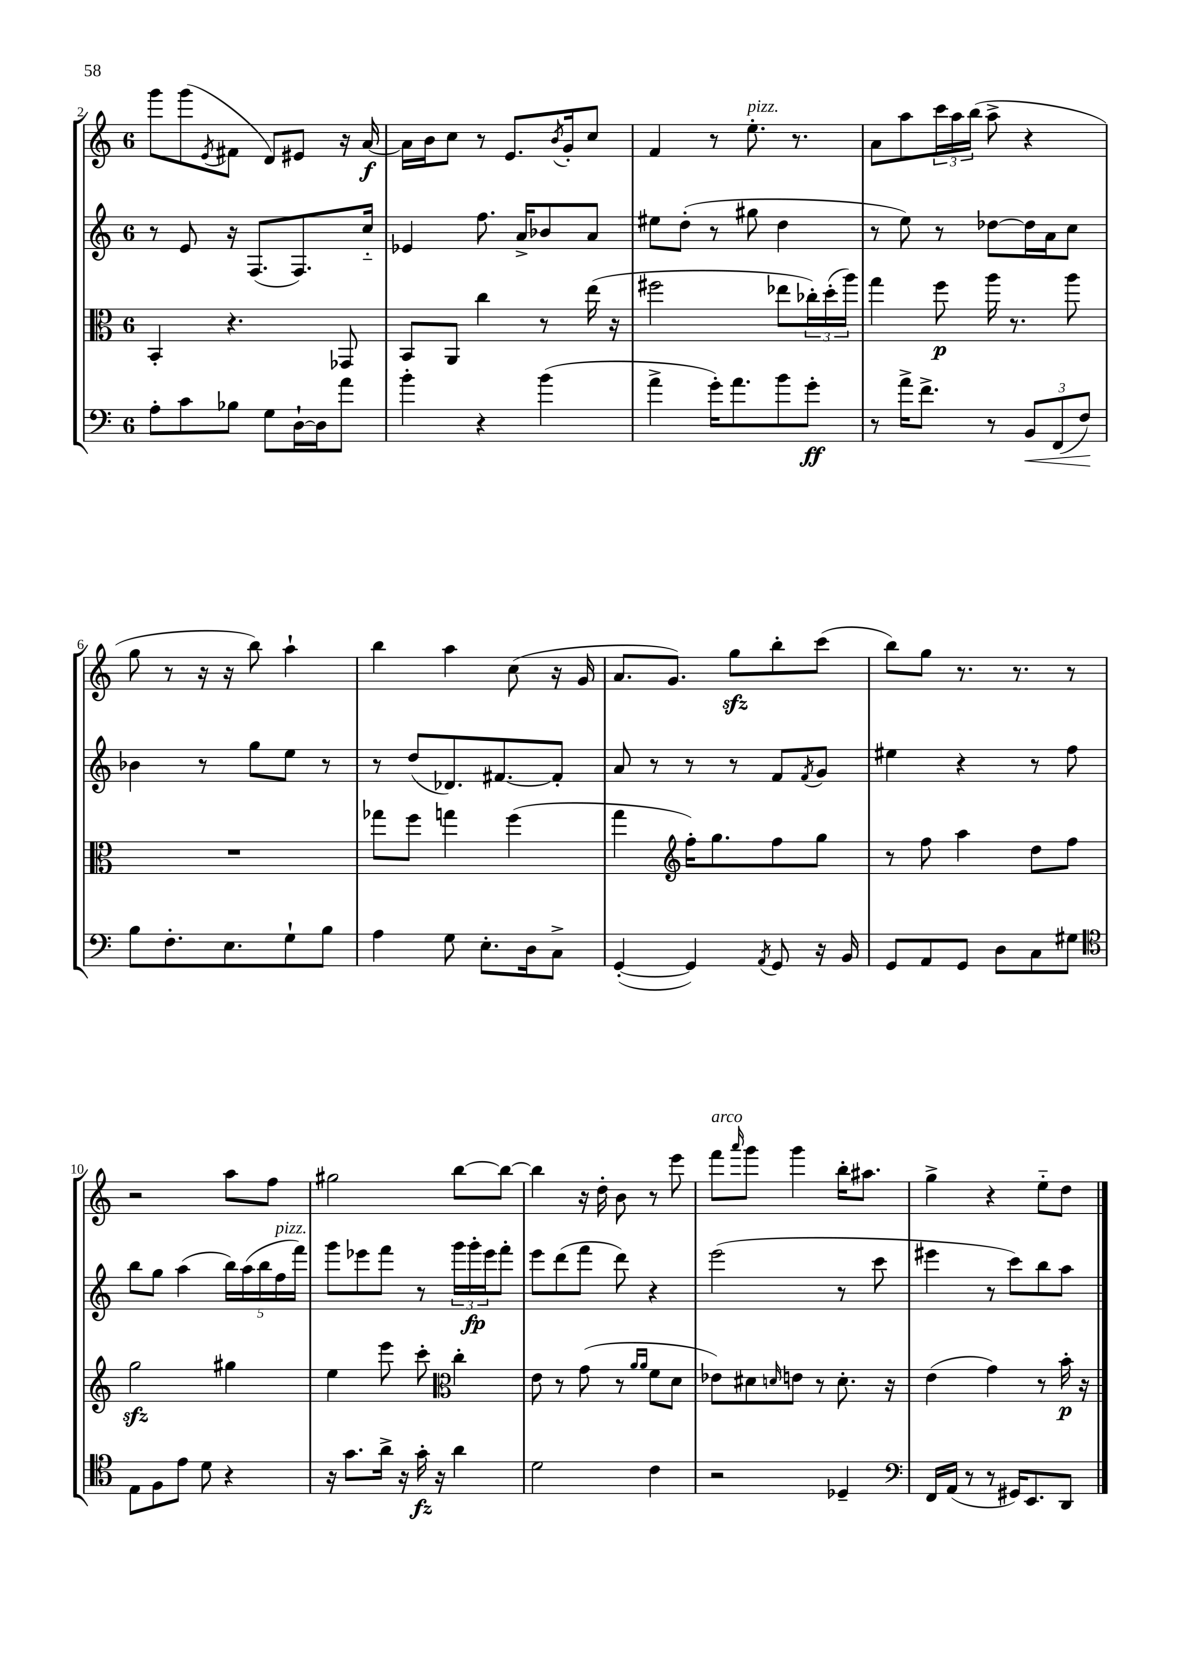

**kern	**dynam	**kern	**dynam	**kern	**dynam	**kern	**dynam
*part4	*part4	*part3	*part3	*part2	*part2	*part1	*part1
*staff4	*staff4	*staff3	*staff3	*staff2	*staff2	*staff1	*staff1
*clefF4	*	*clefC3	*	*clefG2	*	*clefG2	*
*k[]	*	*k[]	*	*k[]	*	*k[]	*
*M6/8	*	*M6/8	*	*M6/8	*	*M6/8	*
=2	=2	=2	=2	=2	=2	=2	=2
8A'\L	.	4BB'/	.	8r	.	8ggg\L	.
8c\	.	.	.	8e/	.	(8ggg\	.
.	.	.	.	.	.	8qe/	.
8B-X\J	.	4.r	.	16r	.	8f#X\J	.
.	.	.	.	(8.F/L	.	.	.
8G\L	.	.	.	.	.	8d/L)	.
[16D`\L	.	.	.	8.F/)	.	8e#X/J	.
16D\J]	.	.	.	.	.	.	.
8a\J	.	8GG-X/	.	.	.	16r	.
.	.	.	.	16cc/Jk	.	[16a/	f
=3	=3	=3	=3	=3	=3	=3	=3
4b'\	.	8BB/L	.	4e-X/	.	16a\LL]	.
.	.	.	.	.	.	16b\J	.
.	.	8AA/J	.	.	.	8cc\J	.
4r	.	4cc\	.	8.ff\	.	8r	.
.	.	.	.	.	.	8.e/L	.
.	.	.	.	16a^/KL	.	.	.
(4b\	.	8r	.	8b-X/	.	.	.
.	.	.	.	.	.	8qb/	.
.	.	.	.	.	.	16g'/k	.
.	.	(16ee\	.	8a/J	.	8cc/J	.
.	.	16r	.	.	.	.	.
=4	=4	=4	=4	=4	=4	=4	=4
4a^\	.	2ff#X\	.	8ee#X\L	.	4f/	.
.	.	.	.	(8dd'\J	.	.	.
16g'\KL)	.	.	.	8r	.	8r	.
8.a\	.	.	.	.	.	.	.
!	!	!	!	!	!	!LO:TX:a:i:t=pizz.	!
.	.	.	.	8gg#X\	.	8.ee'\	.
8b\	.	8ee-X\L	.	4dd\	.	.	.
.	.	.	.	.	.	8.r	.
8g'\J	ff	24cc-X'\L)	.	.	.	.	.
.	.	(24dd'\	.	.	.	.	.
.	.	24aa\JJ)	.	.	.	.	.
=5	=5	=5	=5	=5	=5	=5	=5
8r	.	4gg\	.	8r	.	8a\L	.
16a^\KL	.	.	.	8ee\)	.	8aa\	.
8.f^\J	.	.	.	.	.	.	.
.	.	8ff\	p	8r	.	24ccc\L	.
.	.	.	.	.	.	24aa\	.
.	.	.	.	.	.	(24bb\JJ	.
8r	.	16aa\	.	[8dd-X\L	.	8aa^\	.
.	.	8.r	.	.	.	.	.
!	!LO:HP:b	!	!	!	!	!	!
12BB/L	<	.	.	16dd-\L]	.	4r	.
.	.	.	.	16a\J	.	.	.
(12FF/	.	.	.	.	.	.	.
.	.	8aa\	.	8cc\J	.	.	.
12F/J)	.	.	.	.	.	.	.
.	[	.	.	.	.	.	.
!!LO:LB:g=z
=6	=6	=6	=6	=6	=6	=6	=6
8B\L	.	2.r	.	4b-X\	.	8gg\	.
8.F'\	.	.	.	.	.	8r	.
.	.	.	.	8r	.	16r	.
8.E\	.	.	.	.	.	16r	.
.	.	.	.	8gg\L	.	8bb\)	.
8G`\	.	.	.	8ee\J	.	4aa`\	.
8B\J	.	.	.	8r	.	.	.
=7	=7	=7	=7	=7	=7	=7	=7
4A\	.	8gg-X\L	.	8r	.	4bb\	.
.	.	8ff\J	.	(8dd/L	.	.	.
8G\	.	4ggn\	.	8.d-X/)	.	4aa\	.
8.E'\L	.	.	.	.	.	.	.
.	.	.	.	[8.f#X/	.	.	.
.	.	(4ff\	.	.	.	(8cc\	.
16D\k	.	.	.	.	.	.	.
8C^\J	.	.	.	8f#'/J]	.	16r	.
.	.	.	.	.	.	16g/	.
=8	=8	=8	=8	=8	=8	=8	=8
([4GG'/	.	4gg\	.	8a/	.	8.a/L	.
.	.	.	.	8r	.	.	.
.	.	.	.	.	.	8.g/J)	.
*	*	*clefG2	*	*	*	*	*
4GG/])	.	16ff'\KL)	.	8r	.	.	.
.	.	8.gg\	.	.	.	.	.
.	.	.	.	8r	.	8ggzz\L	.
8qAA/	.	.	.	.	.	.	.
8GG/	.	8ff\	.	8f/L	.	8bb'\	.
.	.	.	.	8qf/	.	.	.
16r	.	8gg\J	.	8g/J	.	(8ccc\J	.
16BB/	.	.	.	.	.	.	.
=9	=9	=9	=9	=9	=9	=9	=9
8GG/L	.	8r	.	4ee#X\	.	8bb\L)	.
8AA/	.	8ff\	.	.	.	8gg\J	.
8GG/J	.	4aa\	.	4r	.	8.r	.
8D\L	.	.	.	.	.	.	.
.	.	.	.	.	.	8.r	.
8C\	.	8dd\L	.	8r	.	.	.
8G#X\J	.	8ff\J	.	8ff\	.	8r	.
!!LO:LB:g=z
=10	=10	=10	=10	=10	=10	=10	=10
*clefC4	*	*	*	*	*	*	*
8E\L	.	2ggzz\	.	8bb\L	.	2r	.
8F\	.	.	.	8gg\J	.	.	.
8e\J	.	.	.	(4aa\	.	.	.
8d\	.	.	.	.	.	.	.
4r	.	4gg#X\	.	20bb\LL)	.	8aa\L	.
.	.	.	.	(20aa\	.	.	.
.	.	.	.	20bb\	.	.	.
.	.	.	.	.	.	8ff\J	.
!	!	!	!	!LO:TX:a:i:t=pizz.	!	!	!
.	.	.	.	20ff\	.	.	.
.	.	.	.	20fff\JJ)	.	.	.
=11	=11	=11	=11	=11	=11	=11	=11
16r	.	4ee\	.	8ggg\L	.	2gg#X\	.
8.g\L	.	.	.	.	.	.	.
.	.	.	.	8eee-X\	.	.	.
16a^\Jk	.	8eee\	.	8fff\J	.	.	.
16r	.	.	.	.	.	.	.
16g'\	fz	8ccc'\	.	8r	.	.	.
16r	.	.	.	.	.	.	.
*	*	*clefC3	*	*	*	*	*
4a\	.	4cc'\	.	24ggg\LL	.	[8bb\L	.
.	.	.	.	24ggg'\	fp	.	.
.	.	.	.	24eee-\J	.	.	.
.	.	.	.	8fff'\J	.	8bb\J_	.
=12	=12	=12	=12	=12	=12	=12	=12
2d\	.	8e\	.	8eee\L	.	4bb\]	.
.	.	8r	.	(8ddd\	.	.	.
.	.	(8g\	.	8fff\J	.	16r	.
.	.	.	.	.	.	16dd'\	.
.	.	8r	.	8ddd\)	.	8b\	.
.	.	16qqa/LL	.	.	.	.	.
.	.	16qqa/JJ	.	.	.	.	.
4c\	.	8f\L	.	4r	.	8r	.
.	.	8d\J	.	.	.	8eee\	.
=13	=13	=13	=13	=13	=13	=13	=13
!	!	!	!	!	!	!LO:TX:a:i:t=arco	!
2r	.	8e-X\L)	.	(2eee\	.	8fff\L	.
.	.	.	.	.	.	16qqaaa/	.
.	.	8d#X\	.	.	.	8ggg\J	.
.	.	16qqdn/	.	.	.	.	.
.	.	8en\J	.	.	.	4ggg\	.
.	.	8r	.	.	.	.	.
4D-X~/	.	8.d'\	.	8r	.	16bb'\KL	.
.	.	.	.	.	.	8.aa#X\J	.
.	.	.	.	8ccc\	.	.	.
.	.	16r	.	.	.	.	.
=14	=14	=14	=14	=14	=14	=14	=14
*clefF4	*	*	*	*	*	*	*
16FF/LL	.	(4e\	.	4eee#X\	.	4gg^\	.
(16AA/JJ	.	.	.	.	.	.	.
8r	.	.	.	.	.	.	.
8r	.	4g\)	.	8r	.	4r	.
16GG#X/KL)	.	.	.	8ccc\L)	.	.	.
8.EE/	.	.	.	.	.	.	.
.	.	8r	.	8bb\	.	8ee\L	.
8DD/J	.	16b'\	p	8aa\J	.	8dd\J	.
.	.	16r	.	.	.	.	.
==	==	==	==	==	==	==	==
*-	*-	*-	*-	*-	*-	*-	*-
